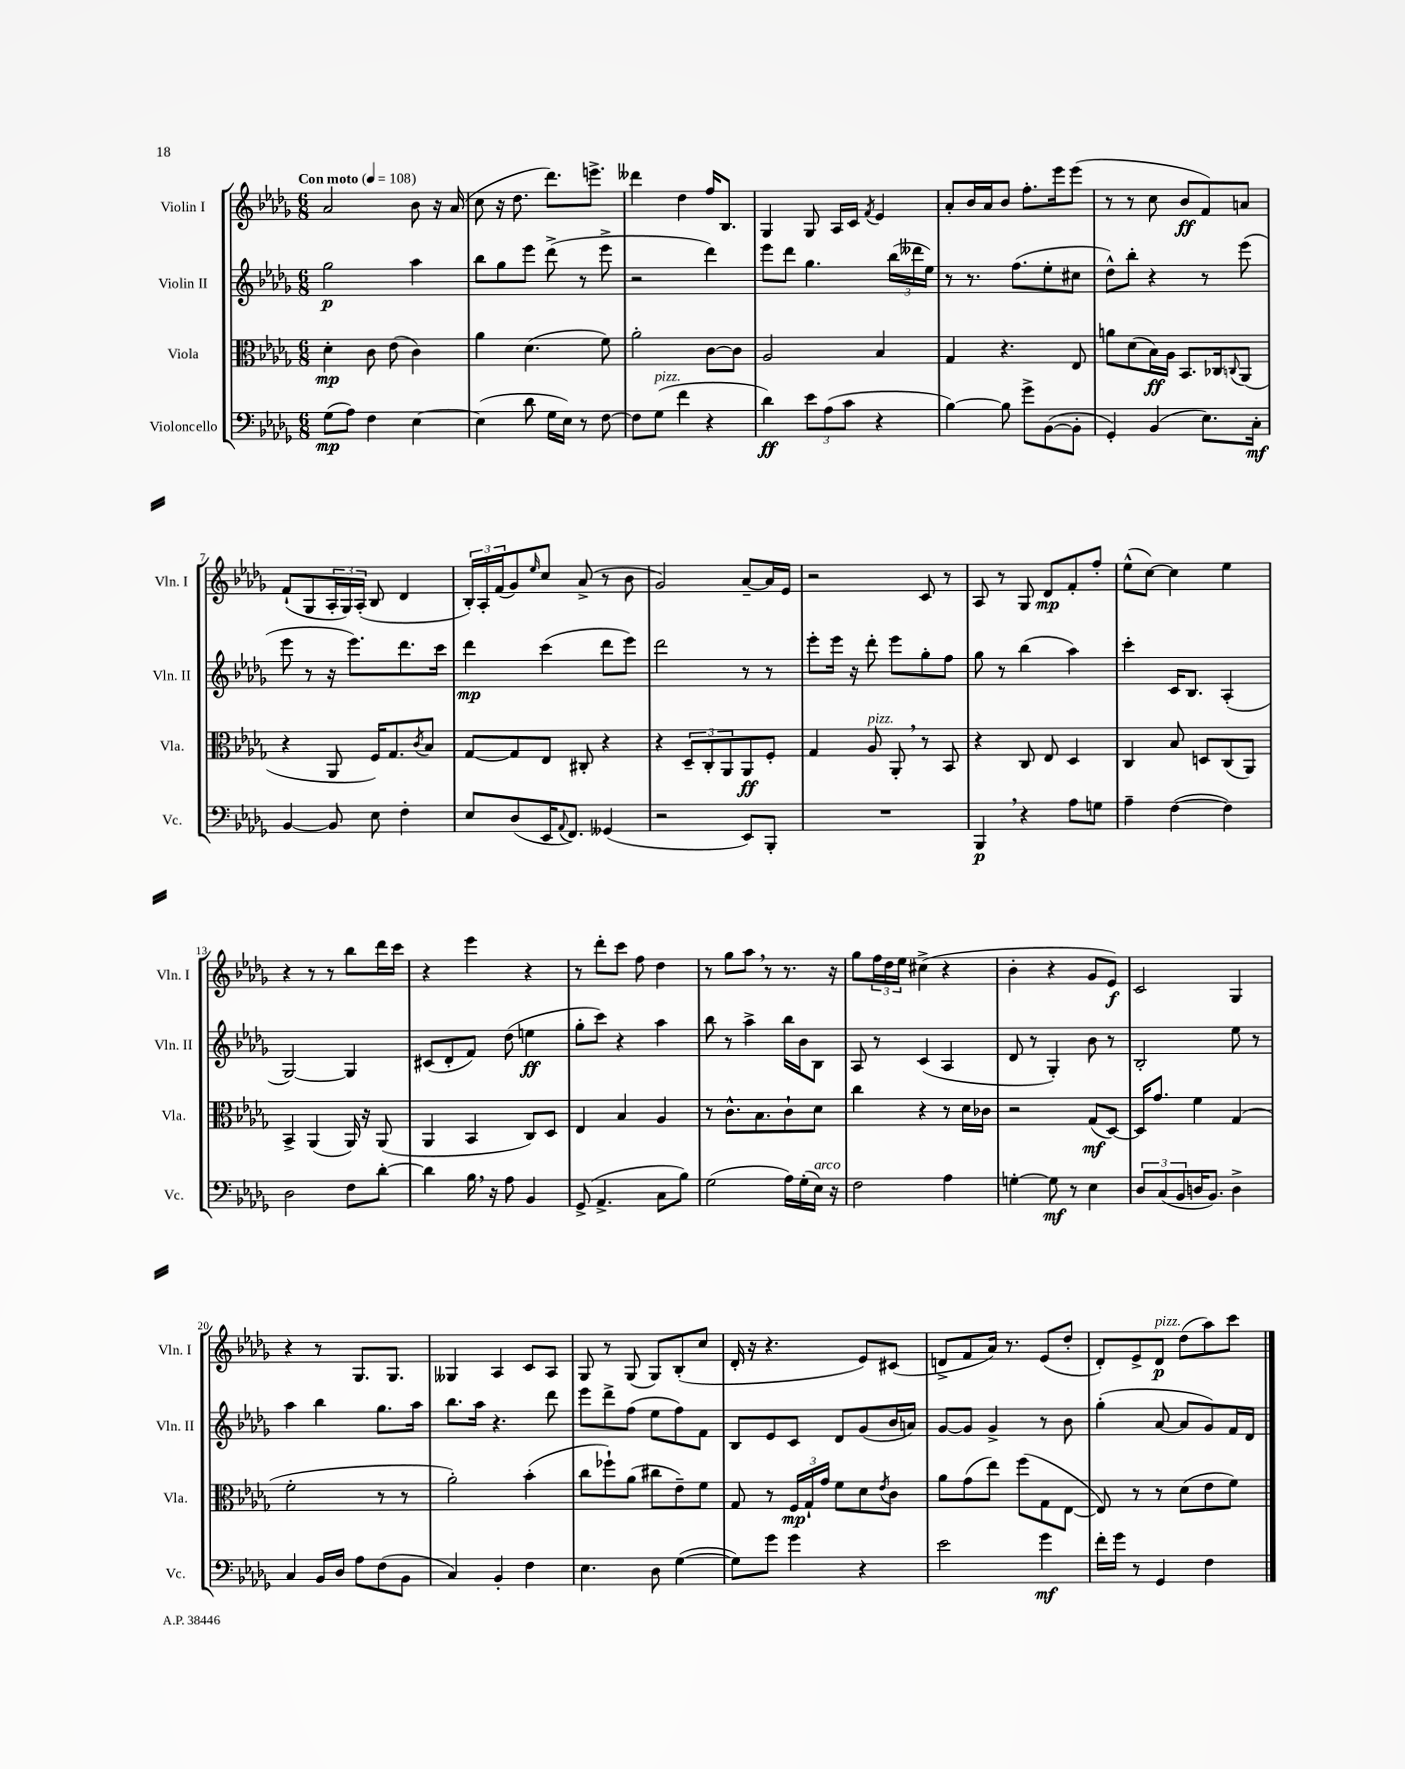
<<
\new StaffGroup <<
\new Staff = "s0" \with { instrumentName = "Violin I" shortInstrumentName = "Vln. I" } {
    \clef treble \key des \major \numericTimeSignature \time 6/8 \tempo "Con moto" 4 = 108
    aes'2 bes'8 r16 aes'16( |
    c''8 r16 des''8. des'''8.) e'''8.-> |
    deses'''4 des''4 f''16 bes8. |
    ges4 ges8 aes16 c'16 \acciaccatura { f'8 } ees'4 |
    aes'8-. bes'16 aes'16 bes'8 f''8.-. ees'''16 ees'''8( |
    r8 r8 c''8 bes'8\ff f'8) a'8 |
    f'8-!( ges8 \tuplet 3/2 { aes16-. ges16) aes16-.( } bes8 des'4 |
    \tuplet 3/2 { bes16-.) aes16-. f'16( } ges'8) \grace { ees''16 } c''8 aes'8->( r8 bes'8 |
    ges'2) aes'8~-- aes'16 ees'16 |
    r2 c'8 r8 |
    aes8 r8 ges8 des'8\mp f'8-. f''8-. |
    ees''8-^( c''8~) c''4 ees''4 |
    r4 r8 r8 bes''8 des'''16 c'''16 |
    r4 ees'''4 r4 |
    r8 des'''8-. c'''8 f''8 des''4 |
    r8 ges''8 aes''8 \breathe r8 r8. r16 |
    ges''8 \tuplet 3/2 { f''16 des''16 ees''16 } cis''4->( r4 |
    bes'4-. r4 ges'8 ees'8\f) |
    c'2 ges4 |
    r4 r8 ges8. ges8. |
    geses4 aes4 c'8 aes8 |
    ges8 r8 ges8( ges8) bes8-.( c''8 |
    des'16-. r16 r4. ees'8) cis'8( |
    d'8-> f'8 aes'16) r8. ees'8( des''8-. |
    des'8-.) ees'8-> des'8\p^\markup { \italic "pizz." } des''8( aes''8) c'''8 \bar "|." |
}
\new Staff = "s1" \with { instrumentName = "Violin II" shortInstrumentName = "Vln. II" } {
    \clef treble \key des \major \numericTimeSignature \time 6/8
    ges''2\p aes''4 |
    bes''8 ges''8 ees'''8 des'''8->( r8 ees'''8-> |
    r2 des'''4) |
    ees'''8 des'''8 ges''4. \tuplet 3/2 { bes''16( deses'''16 ees''16) } |
    r8 r8. f''8.( ees''8-. cis''8 |
    des''8-^) bes''8-. r4 r8 ees'''8( |
    ees'''8 r8 r16 ees'''8.) des'''8. c'''16 |
    des'''4\mp c'''4( des'''8 ees'''8) |
    des'''2 r8 r8 |
    ees'''8-. ees'''16 r16 des'''8-. ees'''8 ges''8-. f''8 |
    ges''8 r8 bes''4( aes''4) |
    c'''4-. c'16 bes8. aes4-.( |
    ges2~) ges4 |
    cis'8( des'8-. f'8) des''8( e''4\ff |
    ges''8-. c'''8) r4 aes''4 |
    bes''8 r8 aes''4-> bes''16 bes'16 bes8 |
    aes8 r8 c'4( aes4 |
    des'8 r8 ges4-.) bes'8 r8 |
    bes2-. ees''8 r8 |
    aes''4 bes''4 ges''8. aes''16 |
    bes''8. aes''16 r4. des'''8 |
    ees'''8 des'''8-> f''8( ees''8 f''8) f'8 |
    bes8 ees'8 c'8 des'8 ges'8( bes'16 a'16) |
    ges'8~ ges'8 ges'4-> r8 bes'8 |
    ges''4-.( aes'8~ aes'8 ges'8) f'16 des'16 \bar "|." |
}
\new Staff = "s2" \with { instrumentName = "Viola" shortInstrumentName = "Vla." } {
    \clef alto \key des \major \numericTimeSignature \time 6/8
    des'4-.\mp c'8 ees'8( c'4) |
    aes'4 des'4.( f'8) |
    aes'2-. c'8~ c'8 |
    aes2 bes4 |
    ges4 r4. ees8 |
    a'8 des'8( bes16\ff) aes16 bes,8. ces16 \appoggiatura { c8 } aes,8( |
    r4 aes,8 f16) ges8. \acciaccatura { c'8 } bes8 |
    ges8~ ges8 ees8 cis8-. r4 |
    r4 \tuplet 3/2 { des8-- c8-. aes,8 } aes,8\ff f8-. |
    ges4 aes8^\markup { \italic "pizz." } aes,8-. \breathe r8 bes,8 |
    r4 c8 ees8 des4 |
    c4 bes8 d8 c8( aes,8) |
    bes,4-> aes,4( aes,16) r16 aes,8( |
    aes,4 bes,4 c8) des8 |
    ees4 bes4 aes4 |
    r8 c'8.-^ bes8. c'8-! des'8 |
    c''4 r4 r8 des'16 ces'16 |
    r2 ges8\mf( des8~) |
    des16 ges'8. f'4 ges4( |
    f'2-. r8 r8 |
    aes'2-.) bes'4-.( |
    c''8 fes''8-!) aes'8( cis''8 ees'8--) f'8 |
    ges8 r8 \tuplet 3/2 { f16\mp ges16-! ges'16 } f'8 des'8 \acciaccatura { ees'8 } c'8 |
    aes'8 ges'8( ees''8) f''8( ges8 ees8~ |
    ees8) r8 r8 des'8( ees'8 f'8) \bar "|." |
}
\new Staff = "s3" \with { instrumentName = "Violoncello" shortInstrumentName = "Vc." } {
    \clef bass \key des \major \numericTimeSignature \time 6/8
    ges8\mp( aes8) f4 ees4~ |
    ees4( des'8 ges16 ees16) r8 f8~ |
    f8 ges8^\markup { \italic "pizz." }( f'4 r4 |
    des'4\ff) \tuplet 3/2 { ees'8 aes8( c'8 } r4 |
    bes4~) bes8 ges'8-> bes,8~( bes,8-. |
    ges,4-.) bes,4( ees8.) c16-.\mf |
    bes,4~ bes,8 ees8 f4-. |
    ees8 des8( ees,16 \appoggiatura { aes,8 } f,8.) geses,4( |
    r2 ees,8) bes,,8-. |
    R2. |
    bes,,4\p \breathe r4 aes8 g8 |
    aes4-- f4~( f4) |
    des2 f8 des'8~-. |
    des'4 bes16 \breathe r16 aes8 bes,4 |
    ges,8->( aes,4.-> c8 bes8) |
    ges2( aes16) ges16-.( ees16^\markup { \italic "arco" }) r16 |
    f2 aes4 |
    g4~-. g8\mf r8 ees4 |
    \tuplet 3/2 { des8 c8( bes,8 } d16 bes,8.) d4-> |
    c4 bes,16 des16 aes8 f8( bes,8 |
    c4) bes,4-. f4 |
    ees4. des8 ges4~( |
    ges8) ges'8 ges'4 r4 |
    ees'2 ges'4\mf |
    f'16-. ges'16 r8 ges,4 f4 \bar "|." |
}
>>
>>
